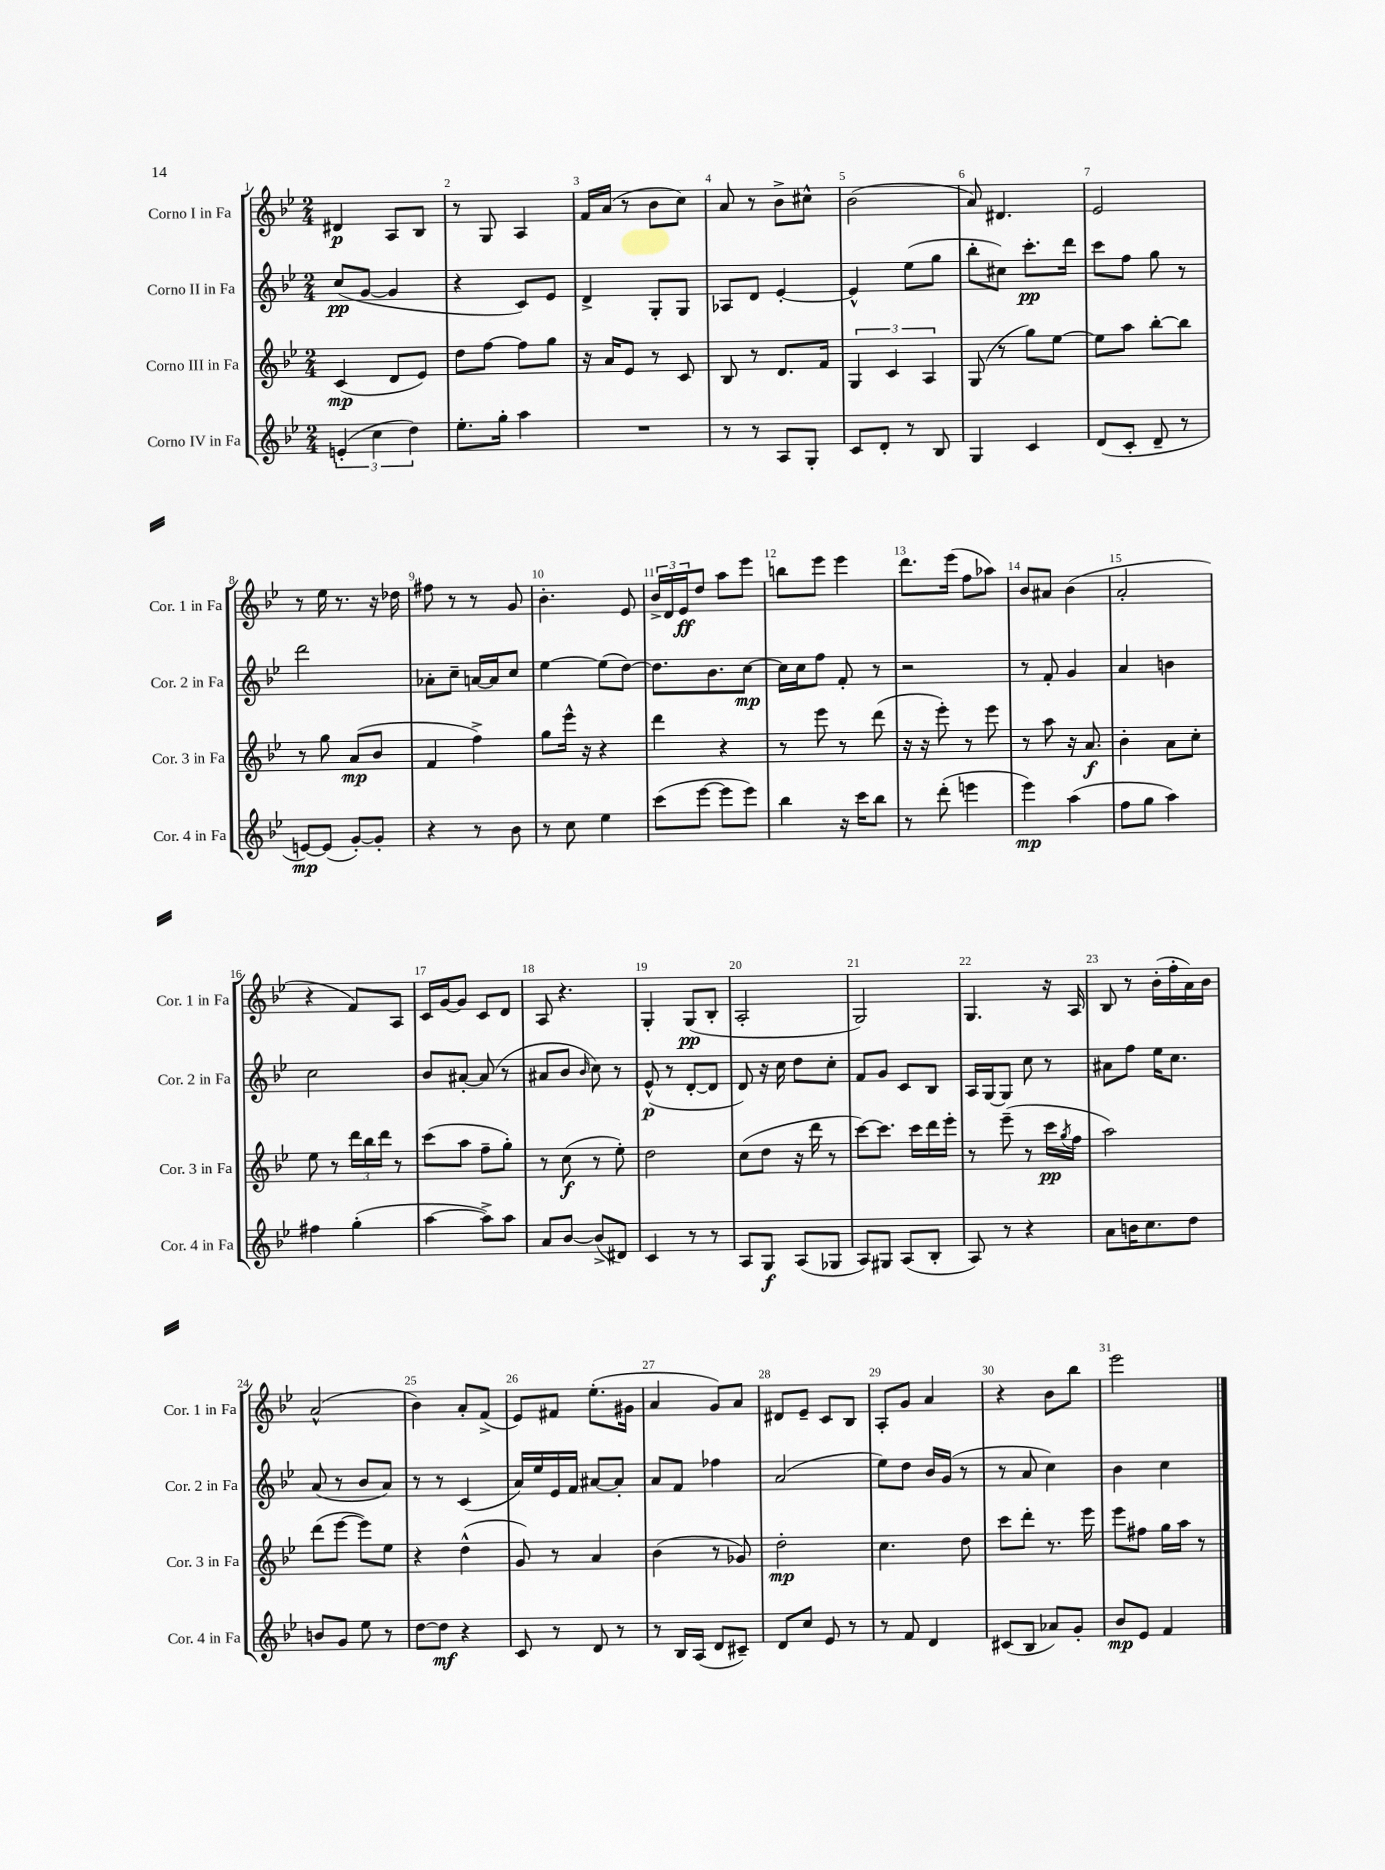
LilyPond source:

<<
\new StaffGroup <<
\new Staff = "s0" \with { instrumentName = "Corno I in Fa" shortInstrumentName = "Cor. 1 in Fa" } {
    \clef treble \key bes \major \numericTimeSignature \time 2/4
    dis'4\p a8 bes8 |
    r8 g8 a4 |
    f'16 a'16( r8 bes'8 c''8) |
    a'8 r8 bes'8-> cis''8-^ |
    bes'2( |
    a'8) dis'4. |
    ees'2 |
    r8 ees''16 r8. r16 des''16 |
    fis''8 r8 r8 g'8 |
    bes'4.-. ees'8 |
    \tuplet 3/2 { bes'16-> d'16 ees'16\ff } d''8 a''8 ees'''8 |
    b''8 ees'''8 ees'''4 |
    d'''8. ees'''16( f''8 aes''8) |
    bes'8 ais'8 bes'4( |
    a'2-. |
    r4 f'8) a8 |
    c'16 g'16~ g'8 c'8 d'8 |
    a8 r4. |
    g4-. g8\pp( bes8-. |
    a2-. |
    g2) |
    g4. r16 a16 |
    bes8 r8 bes'16-.( f''16-. a'16) bes'16 |
    a'2-^( |
    bes'4) a'8-. f'8->( |
    ees'8) fis'8 ees''8.-.( gis'16 |
    a'4 g'8) a'8 |
    dis'8 ees'8-- c'8 bes8 |
    a8-. g'8 a'4 |
    r4 bes'8 bes''8 |
    ees'''2 \bar "|." |
}
\new Staff = "s1" \with { instrumentName = "Corno II in Fa" shortInstrumentName = "Cor. 2 in Fa" } {
    \clef treble \key bes \major \numericTimeSignature \time 2/4
    c''8\pp( g'8~ g'4 |
    r4 c'8) ees'8 |
    d'4-> g8-. g8 |
    aes8 d'8 ees'4~-. |
    ees'4-^ ees''8( g''8 |
    bes''8-. cis''8) c'''8.-.\pp d'''16 |
    c'''8 f''8 g''8 r8 |
    d'''2 |
    aes'8-. c''8-- a'16~ a'16 c''8 |
    ees''4~ ees''8( d''8~) |
    d''8. bes'8. c''8~\mp |
    c''16 c''16 f''8 f'8-. r8 |
    r2 |
    r8 f'8-. g'4 |
    a'4 b'4 |
    c''2 |
    bes'8 ais'8~-. ais'8( r8 |
    ais'8 bes'8 \grace { bes'16 } c''8) r8 |
    ees'8-^\p( r8 d'8~-. d'8 |
    d'8) r16 c''16 d''8 c''8-. |
    f'8 g'8 c'8 bes8 |
    a16 g16~ g8 c''8 r8 |
    ais'8 f''8 ees''16 c''8. |
    a'8( r8 bes'8 a'8) |
    r8 r8 c'4( |
    a'16) ees''16 ees'16 f'16 ais'8~ ais'8-. |
    a'8 f'8 fes''4 |
    a'2( |
    ees''8) d''8 bes'16 g'16( r8 |
    r8 a'8 c''4) |
    bes'4 c''4 \bar "|." |
}
\new Staff = "s2" \with { instrumentName = "Corno III in Fa" shortInstrumentName = "Cor. 3 in Fa" } {
    \clef treble \key bes \major \numericTimeSignature \time 2/4
    c'4\mp( d'8 ees'8) |
    d''8 f''8~ f''8 g''8 |
    r16 a'16 ees'8 r8 c'8 |
    bes8 r8 d'8. f'16 |
    \tuplet 3/2 { g4 c'4 a4 } |
    g8( r8 g''8) ees''8~ |
    ees''8 a''8 bes''8~-. bes''8 |
    r8 g''8 a'8\mp( bes'8 |
    f'4 f''4->) |
    g''8 ees'''16-^ r16 r4 |
    d'''4 r4 |
    r8 ees'''8 r8 d'''8( |
    r16 r16 ees'''8-.) r8 ees'''8 |
    r8 a''8 r16 a'8.\f |
    bes'4-. a'8 c''8-. |
    ees''8 r8 \tuplet 3/2 { d'''16 bes''16 d'''16 } r8 |
    c'''8( a''8 f''8-- g''8-.) |
    r8 c''8\f( r8 ees''8-.) |
    d''2 |
    c''8( d''8 r16 d'''16 r8 |
    c'''8~) c'''8. c'''16 d'''16 ees'''16-. |
    r8 ees'''8--( r8 c'''16\pp \acciaccatura { g''8 } f''16 |
    a''2) |
    d'''8( ees'''8~ ees'''8) ees''8 |
    r4 d''4-^( |
    g'8) r8 a'4 |
    bes'4( r8 ges'8) |
    d''2-.\mp |
    c''4. d''8 |
    c'''8 d'''8-. r8. ees'''16 |
    ees'''8 fis''8 g''16 a''16 r8 \bar "|." |
}
\new Staff = "s3" \with { instrumentName = "Corno IV in Fa" shortInstrumentName = "Cor. 4 in Fa" } {
    \clef treble \key bes \major \numericTimeSignature \time 2/4
    \tuplet 3/2 { e'4-.( c''4 d''4) } |
    ees''8.-. g''16-. a''4 |
    R2 |
    r8 r8 a8 g8-. |
    c'8 d'8-. r8 bes8 |
    g4 c'4 |
    d'8( c'8-. d'8-- r8 |
    e'8~\mp) e'8( g'8~-.) g'8-. |
    r4 r8 bes'8 |
    r8 c''8 ees''4 |
    c'''8( ees'''8~ ees'''8 ees'''8) |
    bes''4 r16 c'''16 bes''8 |
    r8 d'''8-.( e'''4 |
    ees'''4\mp) a''4( |
    f''8 g''8 a''4) |
    fis''4 g''4-.( |
    a''4~ a''8->) a''8 |
    a'8 bes'8~ bes'8->( dis'8) |
    c'4 r8 r8 |
    a8 g8\f a8( ges8 |
    a8) gis8 a8( bes8-. |
    a8) r8 r4 |
    a'8 b'16 c''8. d''8 |
    b'8 g'8 ees''8 r8 |
    d''8~ d''8\mf r4 |
    c'8 r8 d'8 r8 |
    r8 bes16 a16( d'8 cis'8--) |
    d'8 c''8 ees'8 r8 |
    r8 f'8 d'4 |
    cis'8( bes8 aes'8) g'8-. |
    bes'8\mp ees'8 f'4 \bar "|." |
}
>>
>>
\layout { \context { \Score \override BarNumber.break-visibility = ##(#f #t #t) barNumberVisibility = #all-bar-numbers-visible } }
